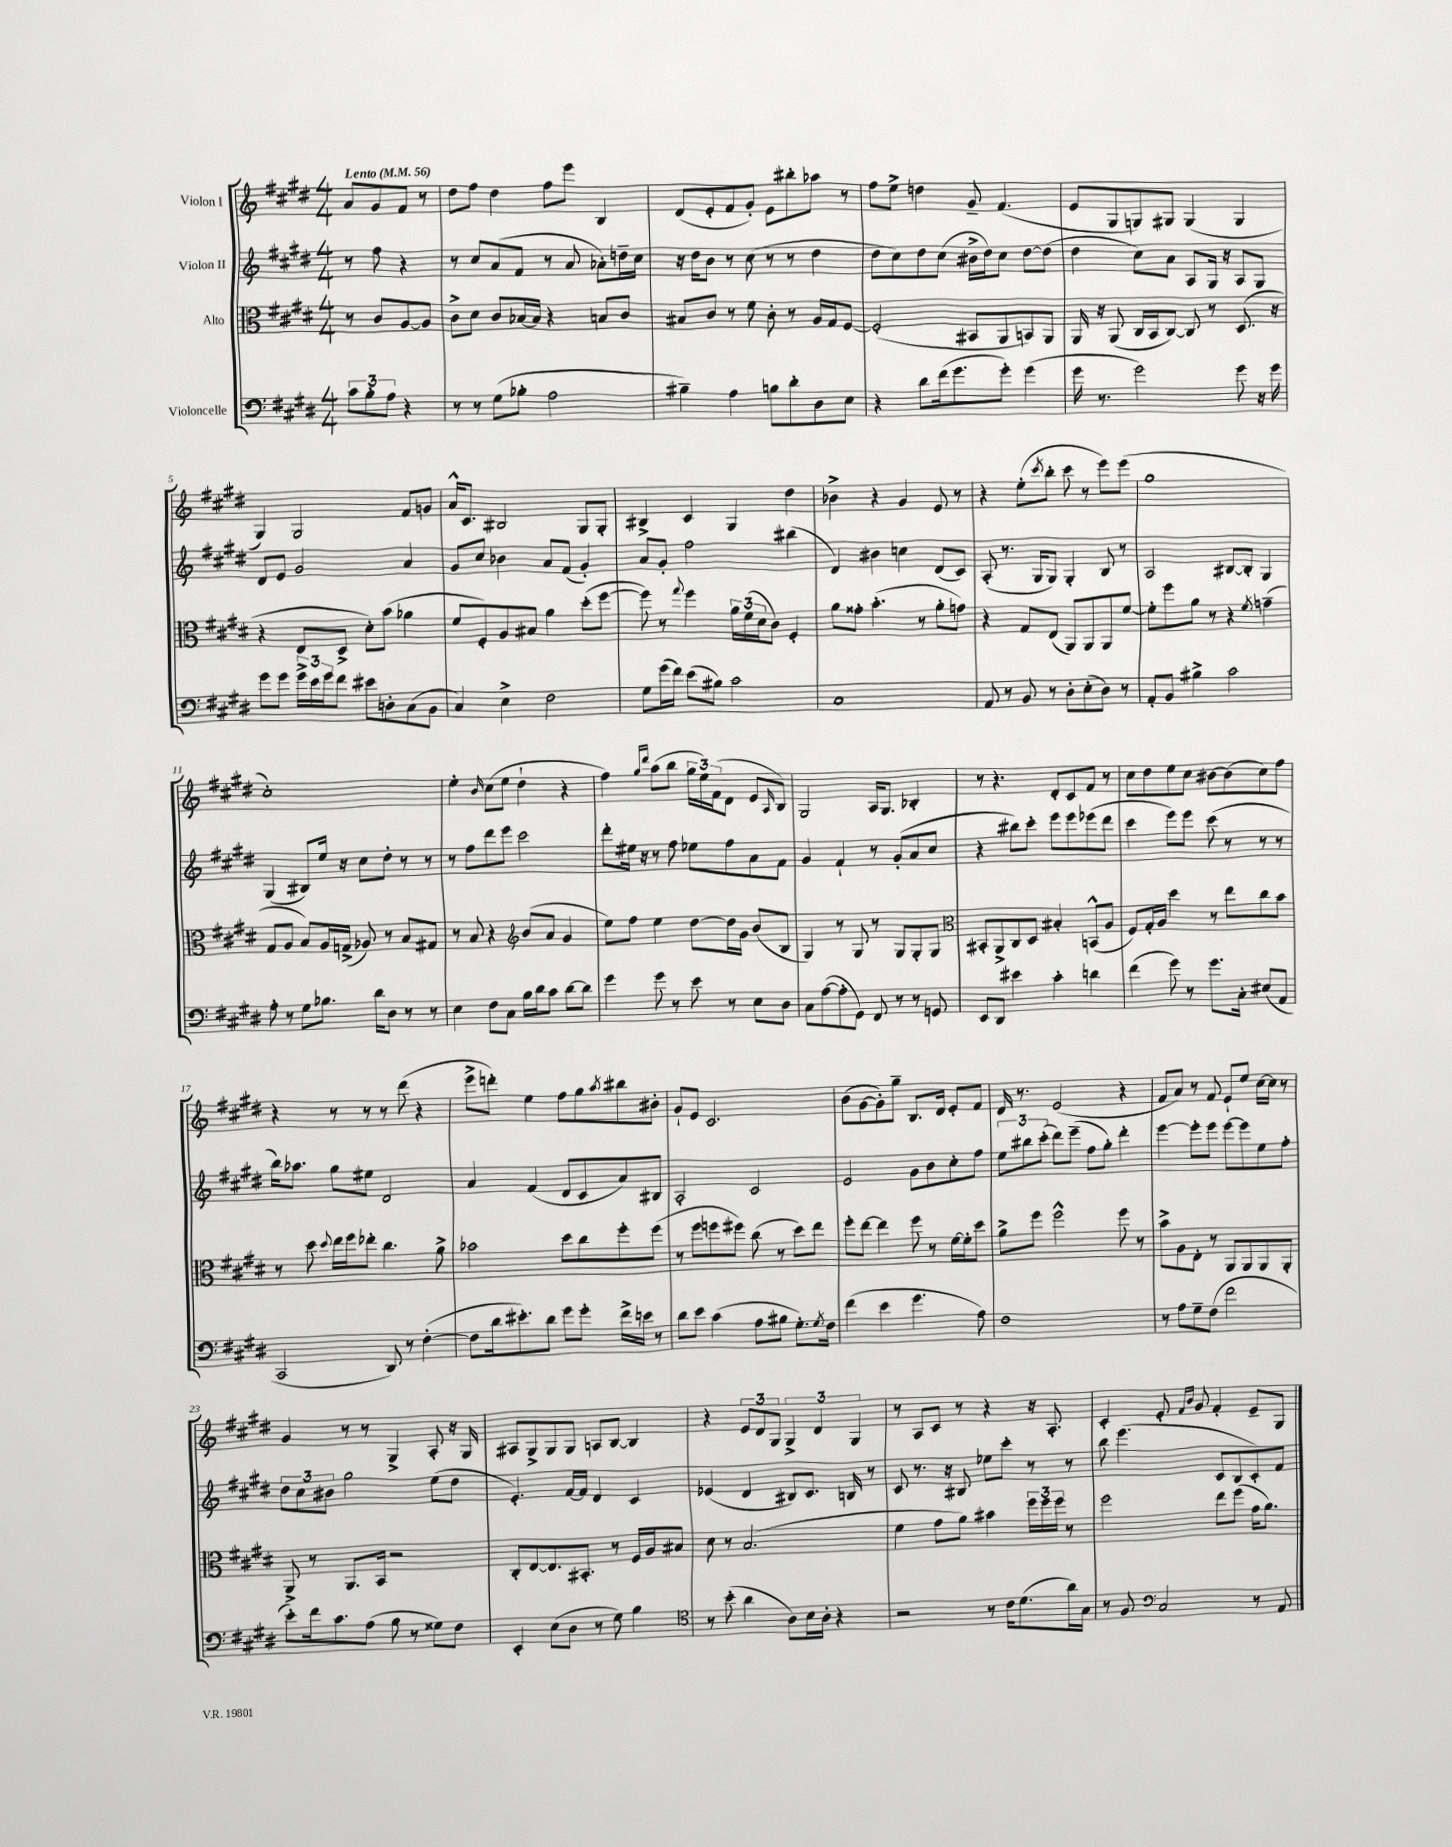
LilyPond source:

<<
\new StaffGroup <<
\new Staff = "s0" \with { instrumentName = "Violon I" } {
    \clef treble \key e \major \numericTimeSignature \time 4/4 \partial 2 \tempo "Lento" 4 = 56
    a'8 gis'8 fis'8 r8 |
    dis''8 fis''8 dis''4 fis''8 e'''8 b4 |
    dis'8( e'8-. fis'8 gis'8-.) e'8 bis''8-. aes''8 r8 |
    fis''8 e''8-> d''4 gis'8-- fis'4.( |
    e'8 gis8 g8) gis8 gis4( gis4 |
    gis4) gis2 fis'8 g'8 |
    a'16-^ cis'8. bis2 gis8 gis8-. |
    bis4-> cis'4 gis4 dis''4 |
    bes'4-> r4 gis'4 e'8 r8 |
    r4 e''8-.( \acciaccatura { cis'''8 } b''8-. cis'''8 r8 e'''8) e'''8( |
    gis''1 |
    cis''1-.) |
    e''4-. \grace { b'16 } cis''8( e''8 dis''4-! r4 |
    fis''4) \grace { gis''16 dis'''16 } a''8( b''8 \tuplet 3/2 { gis''16 e''16) fis'16( } dis'8 e'8 \grace { a16 } b8) |
    gis2 a16 gis8. bes4-. |
    r8 r4. dis'8-. cis'8 fis'8 r8 |
    cis''8 dis''8 e''8 cis''8 bis'8~ bis'8( cis''8) fis''8 |
    r4 r8 r8 r8 dis'''8( r4 |
    e'''8-> d'''8-.) e''4 fis''8 gis''8 \acciaccatura { a''8 } bis''8 bis'8-. |
    gis'8-! e'8 cis'2. |
    b'8( gis'8~ gis'8-.) gis''8-- b8. dis'16 e'8-. fis'8 |
    dis'16 r8. e'2( r4 |
    fis'8 a'8) r8 fis'8 e'8-! e''8 cis''16~ cis''16 r8 |
    gis'4 r8 r8 gis4-> a8-. r16 gis16 |
    ais8 gis8-> gis8 gis8 a8 b8~ b4 |
    r4 \tuplet 3/2 { e'8 dis'8 gis8 } \tuplet 3/2 { gis4-> dis'4 gis4 } |
    r8 a8 cis'8 r8 r4 r16 a8.-. |
    cis'4-. e'8-. \grace { fis'16 b'16 } gis'8 fis'4-. e'8-- gis8 \bar "|." |
}
\new Staff = "s1" \with { instrumentName = "Violon II" } {
    \clef treble \key e \major \numericTimeSignature \time 4/4 \partial 2
    r8 fis''8 r4 |
    r8 cis''8 a'8( fis'8 r8 a'8 aes'8-.) d''16-- cis''16 |
    r16 dis''16 b'8 r8 cis''8( r8 r8 dis''4 |
    dis''8 cis''8) dis''8 cis''8( bis'16-> dis''16) cis''8 dis''8~ dis''8( |
    dis''4 cis''8) a'8 a8 gis16 r16 a8 gis8 |
    dis'8 e'8 gis'2 a'4 |
    gis'8 cis''8 bes'4 a'8 fis'8( gis'4-.) |
    a'8 gis'8-. fis''2 bis''4( |
    dis'4) bis'4 c''4 dis'8( cis'8) |
    a8-.( r8. gis16 gis8) gis4-. b8 r8 |
    a2 bis8~ bis8-. gis4 |
    gis4( bis8) e''16 r16 cis''8 dis''8-. r8 r8 |
    r8 fis''8 dis'''8 e'''8 cis'''2 |
    dis'''8-. eis''16 r16 r8 fis''8 ees''8 fis''8 a'8 fis'8 |
    gis'4 fis'4-! r8 gis'8-.( a'8 cis''8 |
    r4 bis''8) cis'''8-. e'''8 e'''8 ees'''8( dis'''8 |
    cis'''4 e'''8) e'''8 cis'''8( r8 r8 r8 |
    b''16) aes''8. gis''8 eis''8 dis'2 |
    a'4 fis'4( dis'8 cis'8 a'8) bis8 |
    a2-. cis'2 |
    e'2 gis'8 b'8 cis''8-. fis''8 |
    \tuplet 3/2 { e''8 bis''8 cis'''8-.( } dis'''8) e'''8--( fis''8 gis''8-.) dis'''4-. |
    e'''4~ e'''8-. e'''8 e'''8~ e'''8 e''8 fis''8-. |
    \tuplet 3/2 { dis''8 cis''8 bis'8 } gis''2 e''8( dis''8 |
    e'4.-.) fis'16~ fis'16 dis'4 cis'4 |
    ees'4( dis'4 bis8) cis'8. b16 r8 |
    cis'8 r8. r16 bis8 ees''8 cis'''8-. r8 r8 |
    b''8 e'''4.( cis'8 b8 cis'8-.) fis'8 \bar "|." |
}
\new Staff = "s2" \with { instrumentName = "Alto" } {
    \clef alto \key e \major \numericTimeSignature \time 4/4 \partial 2
    r8 cis'8 a8~ a8 |
    cis'8-> dis'8 cis'8 bes16~ bes16 r4 b8 cis'8 |
    bis8 cis'8 r8 fis'8 cis'8-. r8 a16 gis16 fis8~ |
    fis2-.( bis,8 a,8 b,8) a,8 |
    a,16 r16 a,8( cis16 b,16 cis8~) cis8 r8 dis8.( r16 |
    r4 e8 dis8-> dis'8-.) b'8( aes'4 |
    fis'8 fis8-.) a8 bis8 a'4 dis''8-.( fis''8~ |
    fis''8) r8 \appoggiatura { gis''8 } fis''4 \tuplet 3/2 { a'16 fis'16( dis'16 } cis'8) fis4-. |
    a'8 gisis'8-. b'4.-.( r8 a'8-. g'8) |
    r4 gis8 e8( a,8) a,8 a,8 fis'8~ |
    fis'8-. fis''8 a'8 r8 r4 \acciaccatura { fis'8 } g'4--( |
    gis8 a8 b8) a16 g16->( aes8) r8 b8 gis8 |
    r8 b8 r4 \clef treble b'8( a'8 gis'4 |
    e''8) fis''8 e''4 dis''8~ dis''16 gis'16 b'8( b8 |
    gis4) r8 gis8 r8 gis8 gis8-. gis8 |
    \clef alto bis,8-. a,8-> cis8 dis8 bis4-. b,8-^( a8 |
    fis8) gis16-. a16 dis''4 r8 e''8 cis''8 b'8 |
    r8 dis''8 \appoggiatura { dis''8 } e''16 fis''16 ees''8-. cis''4. a'8-> |
    bes'2 dis''8 cis''8 fis''8-. fis''8( |
    r8 fis''8 f''8 fis''8) cis''8( r8 dis''8) e''8 |
    fis''8-. e''8~ e''4 fis''8 r8 fis'16~ fis'16-. dis''8 |
    a'8-> fis''8 fis''2-^ fis''8 r8 |
    b'8-> a8 e8-. r8 a,8 a,8 a,8 a,8-. |
    a,8-> r8 a,8. b,16 r2 |
    cis8-. e8~ e8. bis,8.-. r8 fis16 a16 bis8 |
    dis'8 r8 b2.( |
    fis'4 gis'8 a'8) bis'4 \tuplet 3/2 { fis''16 fis''16 fis''16 } r8 |
    fis''2 e''8 fis''8( gis'16 a'8.) \bar "|." |
}
\new Staff = "s3" \with { instrumentName = "Violoncelle" } {
    \clef bass \key e \major \numericTimeSignature \time 4/4 \partial 2
    \tuplet 3/2 { cis'8 b8-. a8 } r4 |
    r8 r8 gis8( bes8-. a2 |
    bis4--) a4 b8 dis'8-. dis8 e8 |
    r4 dis'8 fis'16( gis'8. gis'8-.) gis'4( |
    gis'16 r8. gis'2) gis'8 r16 gis'16 |
    gis'8 gis'8 \tuplet 3/2 { gis'16-> e'16 gis'16 } fis'8 eis'8 d8-. cis8( b,8 |
    cis4) e4-> fis2 |
    gis8 gis'16( fis'16) e'8( bis8) cis'2 |
    cis1 |
    a,8 r8 b,8 r8 dis8-. e8-.( dis8) r8 |
    a,8-. b,8 bis4-> cis'2 |
    a8-. r8 gis8 bes8. dis'16 dis8 r8 r8 |
    e4 fis8 cis8 b16 dis'16 cis'8 dis'8~ dis'8 |
    gis'4 gis'8 r8 e'8 r8 e8 dis8 |
    cis8 a8~( a8-. gis,8) fis,8 r8 r8 g,8 |
    e,8 dis,8 eis'4 cis'4-. d'4 |
    fis'4( gis'8) r8 gis'8. cis16-. eis8( a,8 |
    cis,2 dis,8) r8 fis4~-.( |
    fis8 dis'16 eis'8.-.) dis'8 gis'8 gis'8-. fis'16-> e'16 r8 |
    dis'8 e'8 cis'4( a8 bis8 gis8.-.) \acciaccatura { gis8 } fis16 |
    fis'4( e'4 gis'4. a8) |
    fis1 |
    r8 a8 gis8-- fis8( fis'2 |
    e'8-.) fis'16 cis'8. a8( b8 r8 gisis8) fis8 |
    e,4-. e8( dis8 r8 gis8) b4 |
    \clef tenor r8 b'8-.( a'4 a8) b16 a16-. r4 |
    r2 r8 cis'16 dis'8.( a'16) gis16 |
    r8 fis8 \clef bass cis2 r8 a,8 \bar "|." |
}
>>
>>
